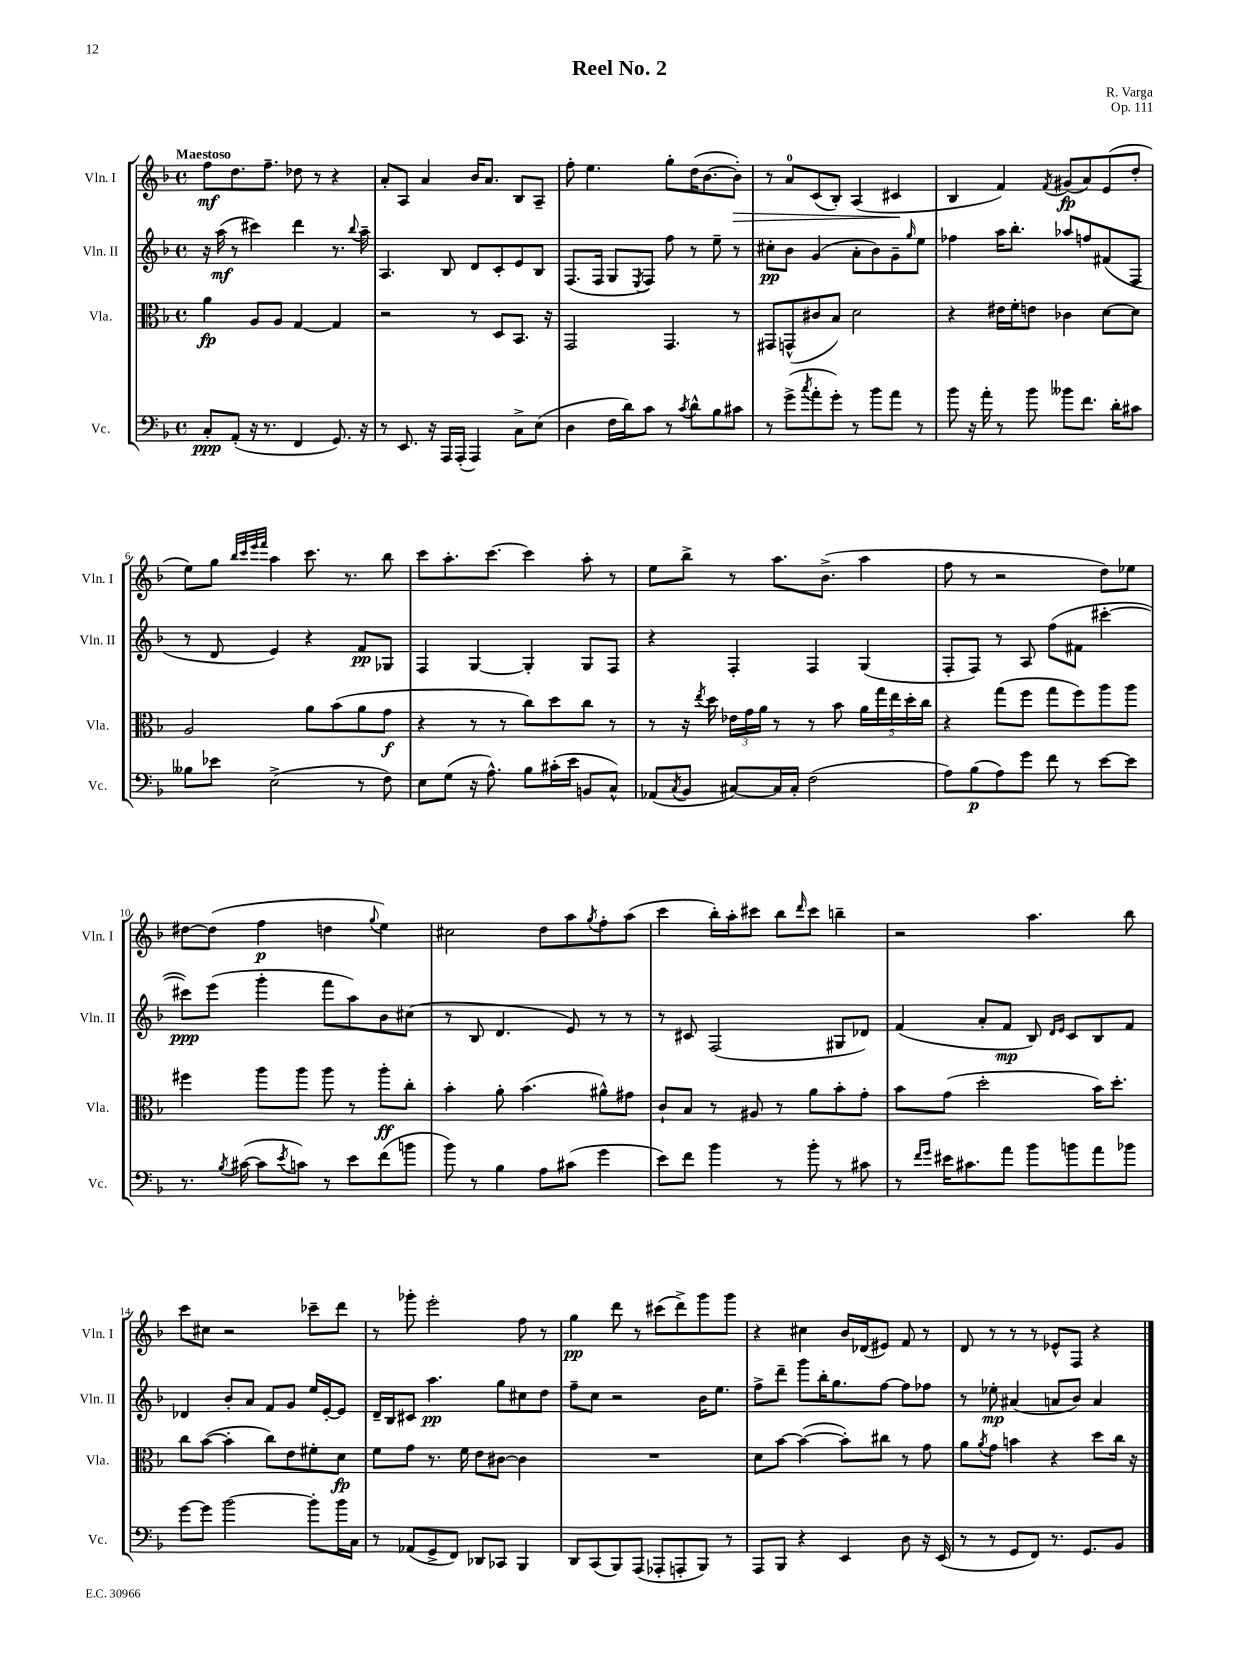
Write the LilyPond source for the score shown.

\header { title = "Reel No. 2" composer = "R. Varga" opus = "Op. 111" }
<<
\new StaffGroup <<
\new Staff = "s0" \with { instrumentName = "Vln. I" shortInstrumentName = "Vln. I" } {
    \clef treble \key f \major \defaultTimeSignature \time 4/4 \tempo "Maestoso"
    f''8\mf d''8. f''8.-- des''8 r8 r4 |
    a'8-. a8 a'4 bes'16 a'8. bes8 a8-- |
    f''8-. e''4. g''8-. d''16( bes'8.~ bes'8-.\>) |
    r8 a'8-0 c'8( bes8-.) a4( cis'4\! |
    bes4 f'4) \acciaccatura { f'8 } gis'8\fp( a'8) e'8( d''8-. |
    e''8) g''8 \grace { bes''32 c'''32 e'''32 f'''32 } a''4 c'''8. r8. bes''8 |
    c'''8 a''8.-. c'''8.~ c'''4 a''8-. r8 |
    e''8 bes''8-> r8 a''8. bes'8.->( a''4 |
    f''8 r8 r2 d''8) ees''8 |
    dis''8~ dis''8( f''4\p d''4 \appoggiatura { g''8 } e''4) |
    cis''2 d''8 a''8 \acciaccatura { g''8 } f''8-. a''8( |
    c'''4 bes''16-.) a''16-. cis'''8 bes''8 \grace { d'''16 } cis'''8 b''4-- |
    r2 a''4. bes''8 |
    c'''8 cis''8 r2 ces'''8-- d'''8 |
    r8 ges'''8-. e'''2-. f''8 r8 |
    g''4\pp d'''8 r8 cis'''8( d'''8->) g'''8 g'''8 |
    r4 cis''4 bes'16 des'16( eis'8) f'8 r8 |
    d'8 r8 r8 r8 ees'8-^ f8 r4 \bar "|." |
}
\new Staff = "s1" \with { instrumentName = "Vln. II" shortInstrumentName = "Vln. II" } {
    \clef treble \key f \major \defaultTimeSignature \time 4/4
    r16 a''16\mf( r8 cis'''4) d'''4 r8. \appoggiatura { bes''8 } a''16-- |
    a4. bes8 d'8 c'8-. e'8 bes8 |
    f8.( f16 g8 \acciaccatura { e8 } f8) f''8 r8 e''8-- r8 |
    cis''8-.\pp bes'8 g'4( a'8-. bes'8) g'8-- \grace { g''16 } e''8 |
    fes''4 a''16 bes''8.-. aes''8 f''8 fis'8( f8 |
    r8 d'8 e'4) r4 f'8\pp ges8 |
    f4 g4~ g4-. g8 f8 |
    r4 f4-. f4 g4( |
    f8-. f8) r8 a8 f''8( fis'8 cis'''4~-. |
    cis'''8\ppp) e'''8( g'''4-. f'''8 a''8) bes'8 cis''8( |
    r8 bes8 d'4. e'8) r8 r8 |
    r8 cis'8 f2( gis8 des'8) |
    f'4( a'8-. f'8\mp bes8) \grace { d'16 e'16 } c'8 bes8 f'8 |
    des'4 bes'8-. a'8 f'8 g'8 e''16 e'16~-. e'8 |
    d'16-- bes16 cis'8 a''4.\pp g''8 cis''8 d''8 |
    f''8-- c''8 r2 bes'16 e''8. |
    f''8-> d'''8-- g'''8 bes''16-. g''8. f''8~ f''8 fes''8 |
    r8 ees''8-.\mp ais'4( a'8 bes'8) a'4 \bar "|." |
}
\new Staff = "s2" \with { instrumentName = "Vla." shortInstrumentName = "Vla." } {
    \clef alto \key f \major \defaultTimeSignature \time 4/4
    a'4\fp a8 a8 g4~ g4 |
    r2 r8 d8 bes,8. r16 |
    g,2 g,4. r8 |
    gis,8 g,8-^( cis'8 bes8) d'2 |
    r4 eis'16 f'16-. e'8 ces'4 d'8~ d'8 |
    a2 a'8 bes'8( a'8 g'8\f |
    r4 r8 r8 c''8) d''8 c''8 r8 |
    r8 r16 \acciaccatura { e''8 } d''16 \tuplet 3/2 { ees'16 g'16 a'16 } r8 r8 bes'8 \tuplet 5/4 { a'16 g''16 e''16 d''16-. c''16 } |
    r4 g''8( f''8 g''8 f''8) a''8 a''8 |
    fis''4 a''8 a''8 a''8 r8 a''8-.\ff c''8-. |
    bes'4-. a'8-. bes'4.( ais'8-^) gis'8 |
    c'8-! bes8 r8 ais8 r8 a'8 bes'8-. g'8-. |
    bes'8 g'8( d''2-. bes'16) d''8.-. |
    c''8 bes'8~( bes'4-. c''8) e'8 fis'8-. d'8\fp |
    f'8 g'8 r8. f'16 e'8 cis'8~ cis'4 |
    R1 |
    d'8 bes'8~ bes'4~( bes'8-.) cis''8 r8 g'8 |
    a'8 \acciaccatura { a'8 } g'8 b'4 r4 d''8 c''16 r16 \bar "|." |
}
\new Staff = "s3" \with { instrumentName = "Vc." shortInstrumentName = "Vc." } {
    \clef bass \key f \major \defaultTimeSignature \time 4/4
    c8-.\ppp a,8-.( r16 r8. f,4 g,8.) r16 |
    r8 e,8. r16 a,,16 a,,16-.( a,,4) c8-> e8( |
    d4 f16 d'16) c'8 r8 \acciaccatura { c'8 } d'8-^ bes8 cis'8 |
    r8 g'8->( \acciaccatura { c''8 } a'8-. g'8-.) r8 bes'8 a'8 r8 |
    bes'8 r16 a'16-. r8 bes'8 beses'8 f'8. d'16-. cis'8 |
    beses8 ees'8 e2->( r8 f8) |
    e8 g8( r16 a8.-^) bes8 cis'16-.( e'16 b,8 c8-^) |
    aes,8( \acciaccatura { c8 } bes,8 cis8~) cis16 cis16-. f2( |
    a8) bes8\p( a8) g'8 f'8 r8 e'8~ e'8 |
    r8. \acciaccatura { bes8 } cis'16~( cis'8 \acciaccatura { e'8 } c'8) r8 e'8 f'8( b'8 |
    bes'8) r8 bes4 a8 cis'8( g'4 |
    e'8) f'8 bes'4 r8 bes'8-. r8 cis'8 |
    r8 \grace { f'16 g'16 } eis'16 cis'8. a'8 bes'8 b'8 a'8 bes'8 |
    g'8~ g'8 bes'2~ bes'8-. bes'16 c16 |
    r8 aes,8( g,8-> f,8) des,8 ces,8 bes,,4 |
    d,8 c,8( bes,,8) a,,8( aes,,8-. a,,8-. bes,,8) r8 |
    a,,8 bes,,8 r4 e,4 d8 r16 e,16( |
    r8 r8 g,8 f,8) r8. g,8. bes,8 \bar "|." |
}
>>
>>
